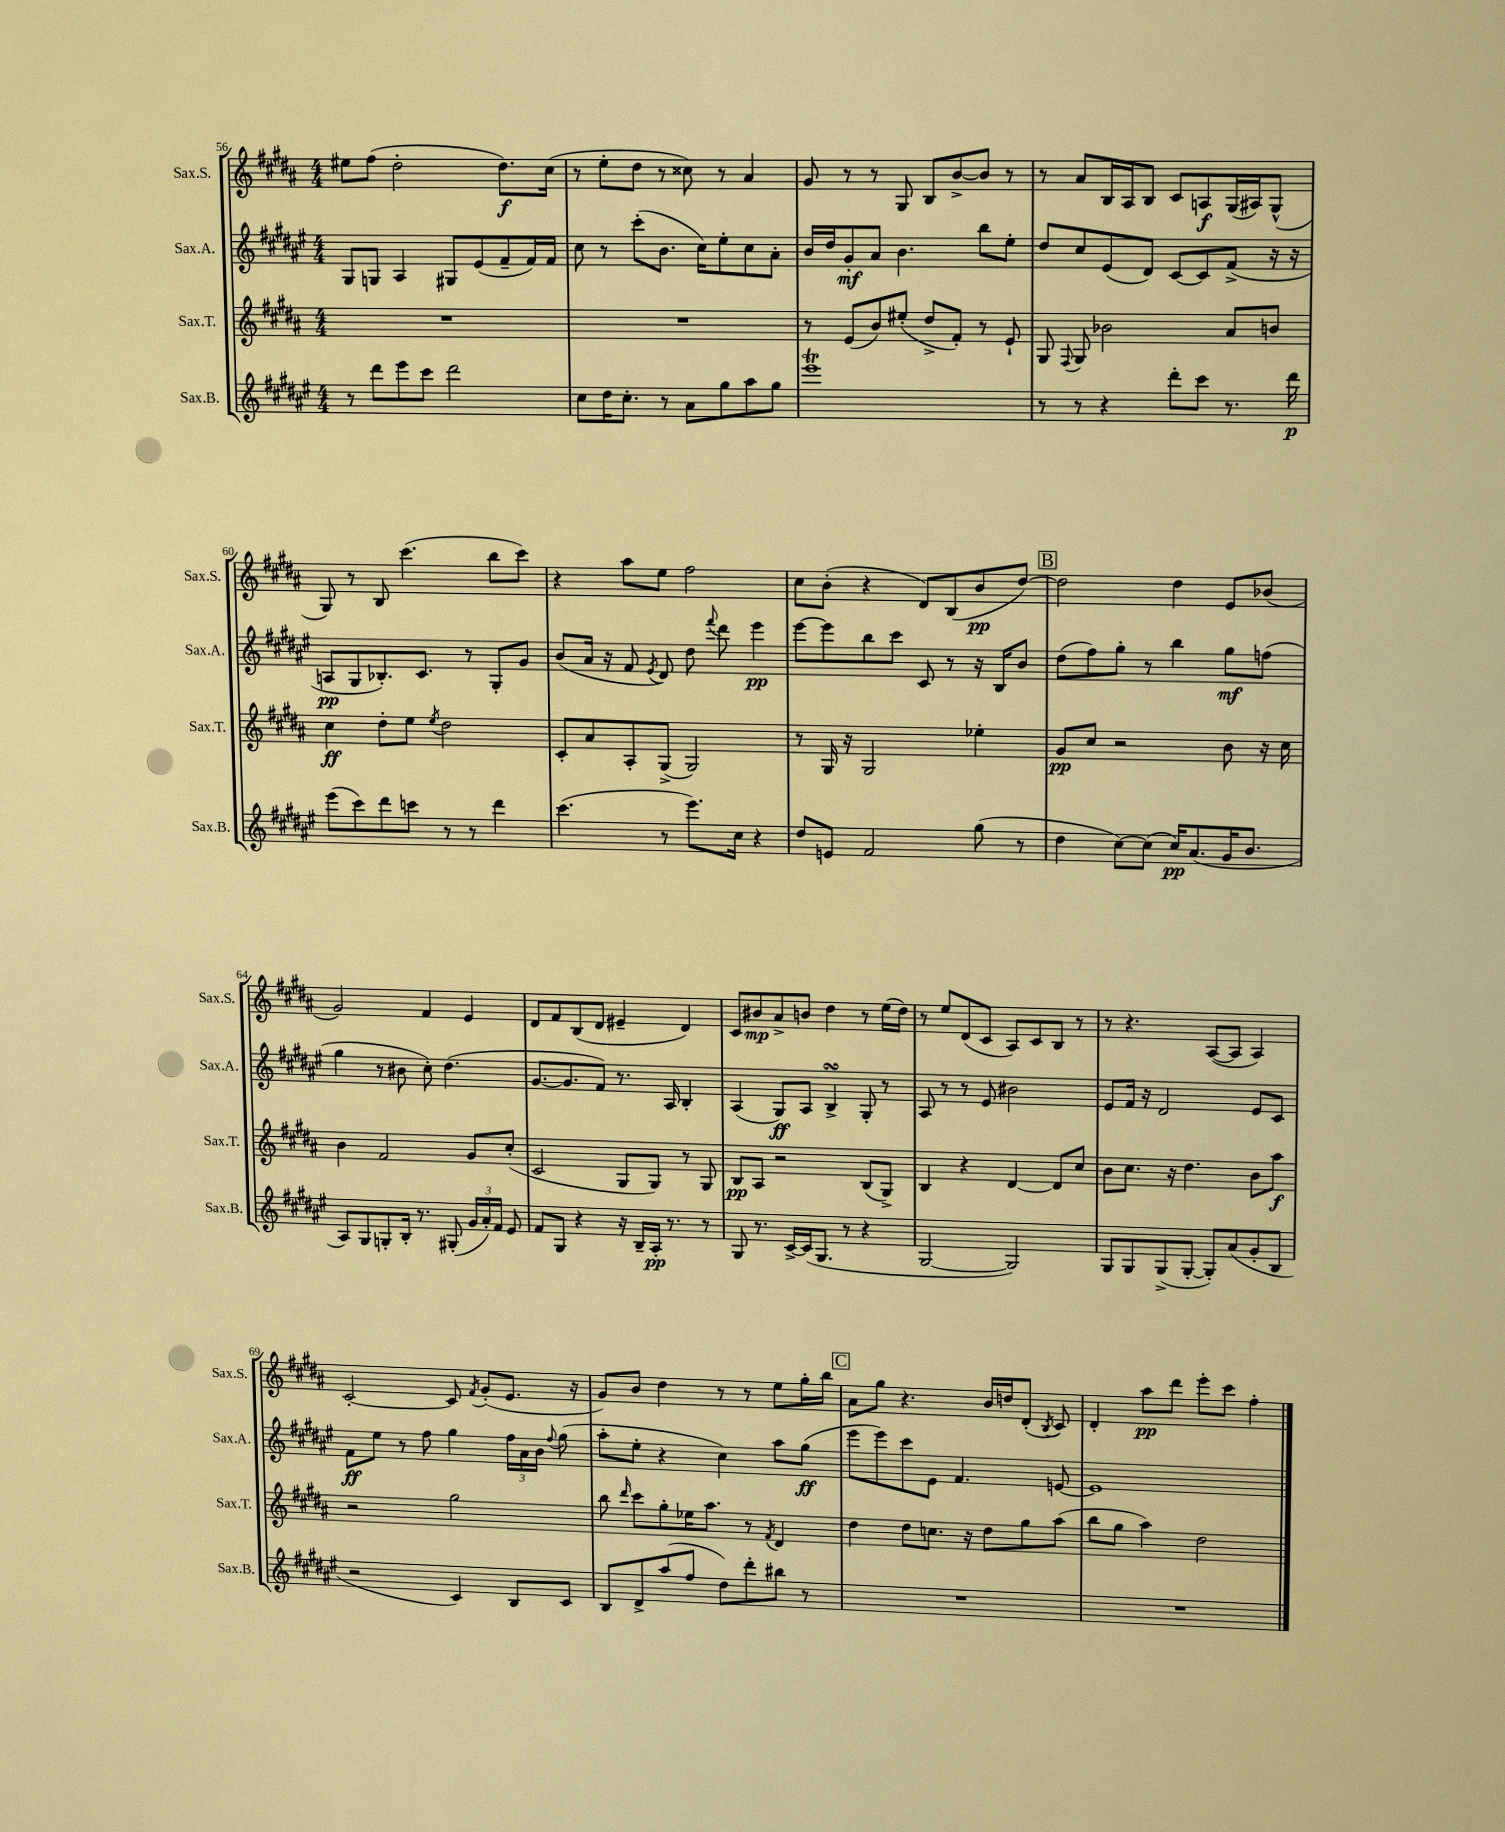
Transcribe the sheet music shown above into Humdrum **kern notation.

**kern	**dynam	**kern	**dynam	**kern	**dynam	**kern	**dynam
*part4	*part4	*part3	*part3	*part2	*part2	*part1	*part1
*staff4	*staff4	*staff3	*staff3	*staff2	*staff2	*staff1	*staff1
*I"Sax.B.	*	*I"Sax.T.	*	*I"Sax.A.	*	*I"Sax.S.	*
*I'Sax.B.	*	*I'Sax.T.	*	*I'Sax.A.	*	*I'Sax.S.	*
*clefG2	*	*clefG2	*	*clefG2	*	*clefG2	*
*k[f#c#g#d#a#e#]	*	*k[f#c#g#d#a#]	*	*k[f#c#g#d#a#e#]	*	*k[f#c#g#d#a#]	*
*M4/4	*	*M4/4	*	*M4/4	*	*M4/4	*
=56	=56	=56	=56	=56	=56	=56	=56
8r	.	1r	.	8G#/L	.	8ee#X\L	.
8ddd#\L	.	.	.	8Gn/J	.	(8ff#\J	.
8eee#\	.	.	.	4A#/	.	2dd#'\	.
8ccc#\J	.	.	.	.	.	.	.
2ddd#\	.	.	.	8G#X/L	.	.	.
.	.	.	.	(8e#/	.	.	.
.	.	.	.	8f#~/	.	8.dd#\L)	f
.	.	.	.	16f#/L)	.	.	.
.	.	.	.	16f#/JJ	.	(16cc#\Jk	.
=57	=57	=57	=57	=57	=57	=57	=57
8cc#\L	.	1r	.	8cc#\	.	8r	.
16dd#\K	.	.	.	8r	.	8ee'\L	.
8.cc#'\J	.	.	.	.	.	.	.
.	.	.	.	(8ccc#'\L	.	8dd#\J	.
8r	.	.	.	8.b\J	.	8r	.
8a#\L	.	.	.	.	.	8cc##X\)	.
.	.	.	.	16cc#\KL)	.	.	.
8gg#\	.	.	.	8ee#'\	.	8r	.
8aa#\	.	.	.	8cc#\	.	4a#/	.
8gg#\J	.	.	.	8a#'\J	.	.	.
=58	=58	=58	=58	=58	=58	=58	=58
1eee#t	.	8r	.	16b/LL	.	8g#/	.
.	.	.	.	16dd#/J	.	.	.
.	.	(8e/L	.	8g#'/	mf	8r	.
.	.	8b/)	.	8a#/J	.	8r	.
.	.	(8ee#X'/J	.	4.b\	.	8G#/	.
.	.	8dd#^/L	.	.	.	8B/L	.
.	.	8f#'/J)	.	.	.	[8b^/	.
.	.	8r	.	8bb\L	.	8b/J]	.
.	.	8e`/	.	8ee#'\J	.	8r	.
=59	=59	=59	=59	=59	=59	=59	=59
8r	.	8G#/	.	8dd#/L	.	8r	.
.	.	8qqF#/	.	.	.	.	.
8r	.	8G#/	.	8cc#/	.	8a#/L	.
4r	.	2b-X\	.	(8e#/	.	16B/L	.
.	.	.	.	.	.	16A#/J	.
.	.	.	.	8d#/J)	.	8B/J	.
8ddd#'\L	.	.	.	[8c#/L	.	8c#/L	.
8ccc#\J	.	.	.	8c#/]	.	8An/	f
8.r	.	8a#/L	.	(8f#^/J	.	(16G#/L	.
.	.	.	.	.	.	16A#X/J)	.
.	.	8bn/J	.	16r	.	(8G#^^/J	.
16ddd#\	p	.	.	16r	.	.	.
!!LO:LB:g=z
=60	=60	=60	=60	=60	=60	=60	=60
(8eee#\L	.	4cc#\	ff	8An/L	pp	8G#/)	.
8ccc#\)	.	.	.	8G#/	.	8r	.
8ddd#\	.	8dd#'\L	.	8.B-X'/)	.	8B/	.
8cccn\J	.	8ee\J	.	.	.	(4.ccc#\	.
.	.	.	.	8.c#/J	.	.	.
.	.	8qee/	.	.	.	.	.
8r	.	2dd#\	.	.	.	.	.
8r	.	.	.	8r	.	.	.
4ddd#\	.	.	.	8G#'/L	.	8bb\L	.
.	.	.	.	8g#/J	.	8ccc#\J)	.
=61	=61	=61	=61	=61	=61	=61	=61
(4.ccc#\	.	8c#'/L	.	(8b/L	.	4r	.
.	.	8a#/	.	16a#/Jk	.	.	.
.	.	.	.	16r	.	.	.
.	.	8A#'/	.	8f#/	.	8aa#\L	.
.	.	.	.	8qe#/	.	.	.
8r	.	(8G#^/J	.	8d#/)	.	8ee\J	.
8.eee#\L)	.	2G#/)	.	8dd#\	.	2ff#\	.
.	.	.	.	8qqfff#/	.	.	.
.	.	.	.	8ddd#\	.	.	.
16cc#\Jk	.	.	.	.	.	.	.
4r	.	.	.	4eee#\	pp	.	.
=62	=62	=62	=62	=62	=62	=62	=62
8dd#/L	.	8r	.	[8eee#\L	.	8cc#\L	.
8en/J	.	16G#/	.	8eee#\]	.	(8b'\J	.
.	.	16r	.	.	.	.	.
2f#/	.	2G#/	.	8bb\	.	4r	.
.	.	.	.	8ccc#\J	.	.	.
.	.	.	.	8c#/	.	8d#/L)	.
.	.	.	.	8r	.	(8B/	.
(8gg#\	.	4ee-X'\	.	16r	.	8b/	pp
.	.	.	.	16B/KL	.	.	.
8r	.	.	.	8b/J	.	[8dd#/J)	.
!!LO:REH:place=s1:t=B
=63	=63	=63	=63	=63	=63	=63	=63
4dd#\	.	8g#/L	pp	(8dd#\L	.	2dd#\]	.
.	.	8cc#/J	.	8ff#\)	.	.	.
[8cc#\L)	.	2r	.	8gg#'\J	.	.	.
(8cc#\J]	.	.	.	8r	.	.	.
16cc#/KL)	pp	.	.	4bb\	.	4dd#\	.
(8.a#/	.	.	.	.	.	.	.
16g#/K	.	8b\	.	8gg#\L	mf	8e/L	.
8.b/J	.	.	.	.	.	.	.
.	.	16r	.	(8ffn\J	.	(8b-X/J	.
.	.	16cc#\	.	.	.	.	.
!!LO:LB:g=z
=64	=64	=64	=64	=64	=64	=64	=64
8A#/L)	.	4b\	.	4gg#\	.	2g#/)	.
8G#/	.	.	.	.	.	.	.
8Gn'/	.	2f#/	.	8r	.	.	.
16B'/Jk	.	.	.	8b#X\	.	.	.
8.r	.	.	.	.	.	.	.
.	.	.	.	8cc#'\)	.	4f#/	.
(8G#X'/	.	.	.	(4.dd#\	.	.	.
24g#/LL	.	8g#/L	.	.	.	4e/	.
24a#'/)	.	.	.	.	.	.	.
24f#/JJ	.	.	.	.	.	.	.
8e#/	.	(8cc#'/J	.	.	.	.	.
=65	=65	=65	=65	=65	=65	=65	=65
8f#/L	.	2c#/	.	[8.g#/L	.	8d#/L	.
8G#/J	.	.	.	.	.	8f#/	.
.	.	.	.	8.g#/]	.	.	.
4r	.	.	.	.	.	(8B/	.
.	.	.	.	8f#/J)	.	8d#/J	.
16r	.	8G#/L	.	8.r	.	4e#X~/	.
16B~/LL	.	.	.	.	.	.	.
16A#'/JJ	pp	8G#/J)	.	.	.	.	.
8.r	.	.	.	16A#/	.	.	.
.	.	8r	.	4B'/	.	4d#/)	.
8r	.	8G#/	.	.	.	.	.
=66	=66	=66	=66	=66	=66	=66	=66
8G#/	.	8B/L	pp	(4A#/	.	8c#/L	.
8.r	.	8A#/J	.	.	.	8b#X/	mp
.	.	2r	.	8G#/L)	ff	8a#^/	.
[16c#^/LL	.	.	.	.	.	.	.
(16c#/J]	.	.	.	8A#/J	.	8bn/J	.
8.G#/J	.	.	.	.	.	.	.
.	.	.	.	4BsSSs^/	.	4dd#\	.
8r	.	.	.	.	.	.	.
4r	.	(8B/L	.	8G#'/	.	8r	.
.	.	8G#^/J)	.	8r	.	(16ee\LL	.
.	.	.	.	.	.	16dd#\JJ)	.
=67	=67	=67	=67	=67	=67	=67	=67
[2G#/	.	4B/	.	8A#/	.	8r	.
.	.	.	.	8r	.	8ee/L	.
.	.	4r	.	8r	.	(8d#/	.
.	.	.	.	8e#/	.	8c#/J	.
2G#/])	.	[4d#/	.	2b#X\	.	8A#/L)	.
.	.	.	.	.	.	8c#/	.
.	.	8d#/L]	.	.	.	8B/J	.
.	.	8cc#/J	.	.	.	8r	.
=68	=68	=68	=68	=68	=68	=68	=68
8G#/L	.	8b\L	.	8e#/L	.	8r	.
8G#/	.	8.cc#\J	.	16f#/Jk	.	4.r	.
.	.	.	.	16r	.	.	.
(8G#^/	.	.	.	2d#/	.	.	.
.	.	16r	.	.	.	.	.
[8G#'/J	.	4.dd#\	.	.	.	.	.
8G#'/L])	.	.	.	.	.	([8A#/L	.
(8a#/	.	.	.	.	.	8A#/J]	.
8g#'/	.	8b\L	.	8e#/L	.	4A#/)	.
8B/J	.	8aa#\J	f	8c#/J	.	.	.
!!LO:LB:g=z
=69	=69	=69	=69	=69	=69	=69	=69
2r	.	2r	.	8f#\L	ff	[2c#'/	.
.	.	.	.	8ee#\J	.	.	.
.	.	.	.	8r	.	.	.
.	.	.	.	8ff#\	.	.	.
4c#/)	.	2gg#\	.	4gg#\	.	8c#/]	.
.	.	.	.	.	.	8qf#/	.
.	.	.	.	.	.	(8g#'/L	.
8B/L	.	.	.	24ff#\LL	.	8.e/J	.
.	.	.	.	24a#\	.	.	.
.	.	.	.	24b\JJ	.	.	.
.	.	.	.	8qqff#/	.	.	.
8c#/J	.	.	.	(8gg#\	.	.	.
.	.	.	.	.	.	16r	.
=70	=70	=70	=70	=70	=70	=70	=70
8B/L	.	8bb\	.	8aa#'\L	.	8g#/L)	.
.	.	16qqddd#/	.	.	.	.	.
8d#^/	.	8ccc#\L	.	8ee#'\J	.	8b/J	.
(8aa#/	.	8gg#'\	.	4r	.	4dd#\	.
8ff#/J	.	16ee-X\K	.	.	.	.	.
.	.	8.aa#\J	.	.	.	.	.
8dd#\L)	.	.	.	4cc#\)	.	8r	.
8ddd#'\	.	8r	.	.	.	8r	.
.	.	8qf#/	.	.	.	.	.
8bb#X\J	.	4d#/	.	8aa#\L	.	8ee\L	.
8r	.	.	.	(8gg#\J	ff	16gg#'\L	.
.	.	.	.	.	.	16bb\JJ	.
!!LO:REH:place=s1:t=C
=71	=71	=71	=71	=71	=71	=71	=71
1r	.	4dd#\	.	8eee#\L	.	8a#\L	.
.	.	.	.	8eee#\)	.	8gg#\J	.
.	.	8dd#\L	.	8ccc#\	.	4.r	.
.	.	8.ccn\J	.	8e#\J	.	.	.
.	.	.	.	4.f#/	.	.	.
.	.	16r	.	.	.	.	.
.	.	8dd#\L	.	.	.	16b/LL	.
.	.	.	.	.	.	16ddn/J	.
.	.	8gg#\	.	.	.	(8d#'/J	.
.	.	.	.	.	.	8qB/	.
.	.	(8aa#\J	.	[8en/	.	8c#/)	.
=72	=72	=72	=72	=72	=72	=72	=72
1r	.	8bb\L	.	1e]	.	4d#'/	.
.	.	8gg#\J	.	.	.	.	.
.	.	4aa#\)	.	.	.	8aa#\L	pp
.	.	.	.	.	.	8ddd#\J	.
.	.	2dd#\	.	.	.	8eee'\L	.
.	.	.	.	.	.	8ccc#\J	.
.	.	.	.	.	.	4ff#'\	.
==	==	==	==	==	==	==	==
*-	*-	*-	*-	*-	*-	*-	*-
